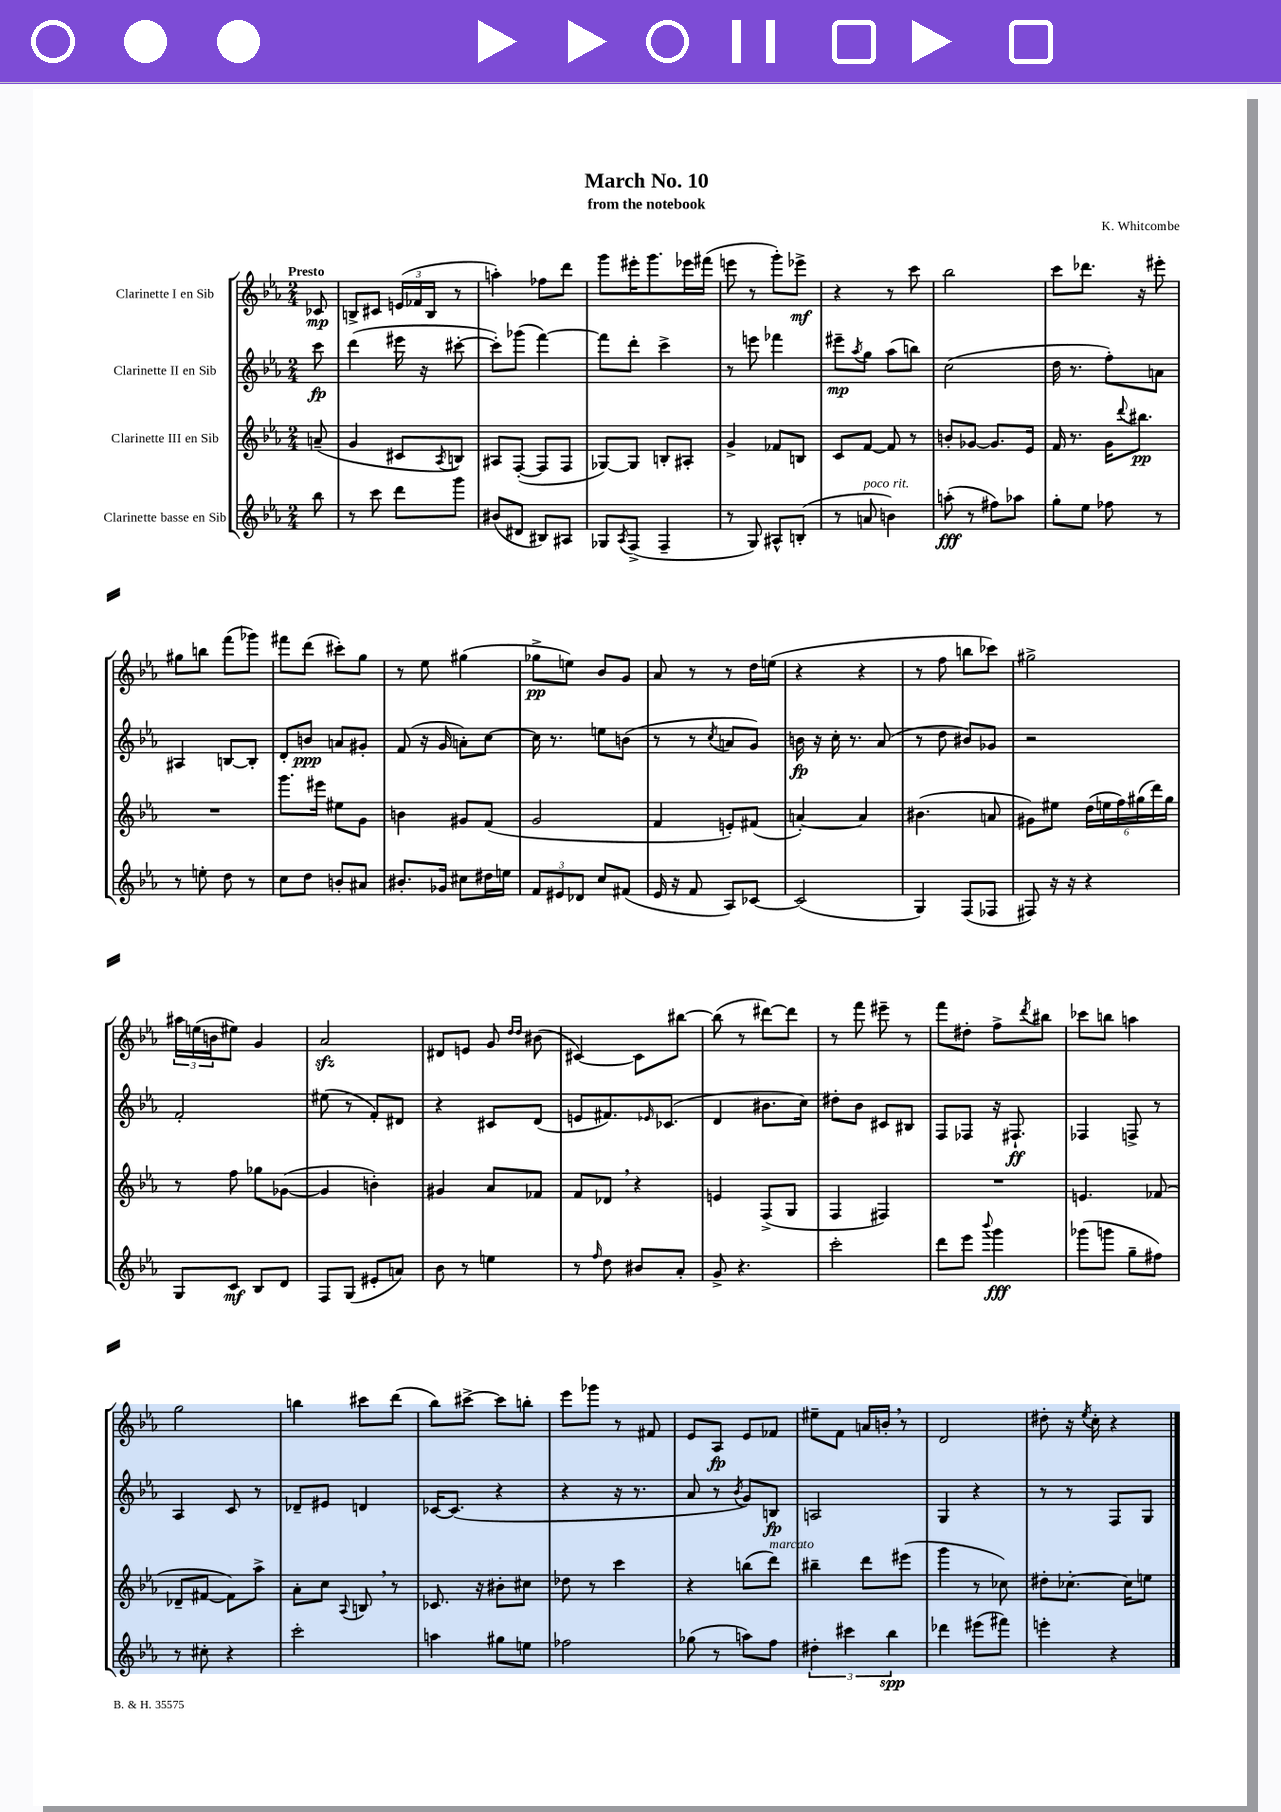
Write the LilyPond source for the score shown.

\header { title = "March No. 10" composer = "K. Whitcombe" subtitle = "from the notebook" }
<<
\new StaffGroup <<
\new Staff = "s0" \with { instrumentName = "Clarinette I en Sib" } {
    \clef treble \key ees \major \numericTimeSignature \time 2/4 \partial 8 \tempo "Presto"
    ces'8\mp |
    b8-> cis'8 \tuplet 3/2 { e'16( fes'16 b16 } r8 |
    a''4-.) fes''8 d'''8 |
    g'''8 eis'''16-. g'''8. ees'''16 fis'''16( |
    e'''8 r8 g'''8-.) ees'''8->\mf |
    r4 r8 c'''8 |
    bes''2 |
    c'''8 des'''8. r16 eis'''8-. |
    gis''8 b''8 f'''8( ges'''8) |
    fis'''8 d'''8( cis'''8-.) g''8 |
    r8 ees''8 gis''4( |
    ges''8->\pp e''8) bes'8 g'8 |
    aes'8 r8 r8 d''16 e''16( |
    r4 r4 |
    r8 f''8 b''8 ces'''8) |
    gis''2-> |
    \tuplet 3/2 { ais''16 e''16( b'16 } eis''8) g'4 |
    aes'2\sfz |
    dis'8 e'8 g'8 \grace { d''16 d''16 } bis'8( |
    cis'4~) cis'8 bis''8~ |
    bis''8( r8 dis'''8~) dis'''8 |
    r8 f'''8 eis'''8-- r8 |
    f'''8 dis''8-. f''8-> \acciaccatura { d'''8 } bis''8 |
    ces'''8 b''8 a''4 |
    g''2 |
    b''4 cis'''8 d'''8( |
    bes''8) cis'''8~-> cis'''8 b''8-. |
    ees'''8 ges'''8 r8 fis'8 |
    ees'8 aes8\fp ees'8 fes'8 |
    eis''8-- f'8 a'16 b'16-. \breathe r8 |
    d'2 |
    dis''8-. r16 \acciaccatura { ees''8 } c''16-. r4 \bar "|." |
}
\new Staff = "s1" \with { instrumentName = "Clarinette II en Sib" } {
    \clef treble \key ees \major \numericTimeSignature \time 2/4 \partial 8
    c'''8\fp |
    d'''4( eis'''16 r16 cis'''8~-. |
    cis'''8-.) ges'''8( f'''4~) |
    f'''8 d'''8-. c'''4-> |
    r8 e'''8 fes'''4 |
    eis'''8--\mp \acciaccatura { aes''8 } g''8 aes''8( b''8) |
    c''2( |
    d''16 r8. f''8-.) a'8 |
    ais4 b8~ b8-. |
    d'8-. b'8\ppp a'8 gis'8-. |
    f'8( r16 g'16 a'8-.) c''8~ |
    c''16 r8. e''8 b'8( |
    r8 r8 \acciaccatura { c''8 } a'8 g'8) |
    b'16\fp r16 c''16-. r8. aes'8( |
    r8 d''8 bis'8) ges'8 |
    r2 |
    f'2-. |
    eis''8( r8 f'8-.) dis'8 |
    r4 cis'8 d'8( |
    e'8 fis'8.) \grace { ees'16 } ces'8.( |
    d'4 bis'8. c''16) |
    dis''8-. bes'8 cis'8 bis8 |
    f8 fes8 r16 fis8.-!\ff |
    fes4 f8-> r8 |
    aes4 c'8 r8 |
    des'8-- eis'8 d'4 |
    ces'16~ ces'8.( r4 |
    r4 r16 r8. |
    aes'8 r8 \acciaccatura { bes'8 } g'8) b8\fp |
    a2 |
    g4 r4 |
    r8 r8 f8 g8 \bar "|." |
}
\new Staff = "s2" \with { instrumentName = "Clarinette III en Sib" } {
    \clef treble \key ees \major \numericTimeSignature \time 2/4 \partial 8
    a'8--( |
    g'4 cis'8 \acciaccatura { aes8 } b8) |
    ais8 f8~-.( f8 f8 |
    ges8~) ges8 b8-. ais8-. |
    g'4-> fes'8 b8 |
    c'8 f'8~ f'8 r8 |
    b'8-. ges'8~ ges'8. ees'16 |
    f'16 r8. g'16 \appoggiatura { d'''8 } bis''8.\pp |
    R2 |
    g'''8. eis'''16 eis''8 g'8 |
    b'4 gis'8 f'8( |
    g'2 |
    f'4 e'8-.) fis'8( |
    a'4~-.) a'4 |
    bis'4.( a'8 |
    gis'8) eis''8 \tuplet 6/4 { d''16( e''16 f''16) gis''16( d'''16) gis''16 } |
    r8 f''8 ges''8 ges'8~( |
    ges'4 b'4-.) |
    gis'4 aes'8 fes'8 |
    f'8 des'8 \breathe r4 |
    e'4 f8->( g8 |
    f4 fis4) |
    R2 |
    e'4. fes'8( |
    des'8-- fis'8~ fis'8) aes''8-> |
    aes'8-. c''8 \appoggiatura { aes8 } b8 \breathe r8 |
    ces'8. r16 bis'8-. cis''8 |
    des''8 r8 c'''4 |
    r4 b''8( d'''8^\markup { \italic "marcato" }) |
    bis''4-- d'''8 eis'''8( |
    g'''4 r8 ces''8) |
    dis''8-. ces''8.~-. ces''16 e''8 \bar "|." |
}
\new Staff = "s3" \with { instrumentName = "Clarinette basse en Sib" } {
    \clef treble \key ees \major \numericTimeSignature \time 2/4 \partial 8
    bes''8 |
    r8 c'''8 d'''8 g'''8 |
    bis'8( dis'8 bis8) ais8 |
    ges8 \acciaccatura { aes8 } f8->( f4-- |
    r8 g8) ais8-^ b8-.( |
    r8 a'8^\markup { \italic "poco rit." } b'4) |
    a''8-.\fff( r8 fis''8) aes''8 |
    g''8-. ees''8 fes''8 r8 |
    r8 e''8-. d''8 r8 |
    c''8 d''8 b'8-. ais'8 |
    bis'8.-. ges'16 cis''8 dis''16 e''16 |
    \tuplet 3/2 { f'8 eis'8 des'8 } c''8 fis'8( |
    ees'16 r16 f'8 aes8) ces'8~ |
    ces'2( |
    g4) f8( fes8 |
    fis8) r16 r16 r4 |
    g8 c'8\mf bes8 d'8 |
    f8 g8( eis'8-. a'8) |
    bes'8 r8 e''4 |
    r8 \grace { f''16 } d''8 bis'8 aes'8-. |
    g'8-> r4. |
    c'''2-. |
    d'''8 ees'''8 \appoggiatura { bes'''8 } g'''4\fff |
    ges'''8( g'''8 g''8-- fis''8) |
    r8 cis''8-. r4 |
    c'''2-. |
    a''4 gis''8 e''8 |
    fes''2 |
    ges''8( r8 a''8) f''8 |
    \tuplet 3/2 { dis''4-. cis'''4 bes''4\spp } |
    des'''4 eis'''8( fis'''8) |
    e'''4-. r4 \bar "|." |
}
>>
>>
\layout { \context { \Score \remove "Bar_number_engraver" } }
